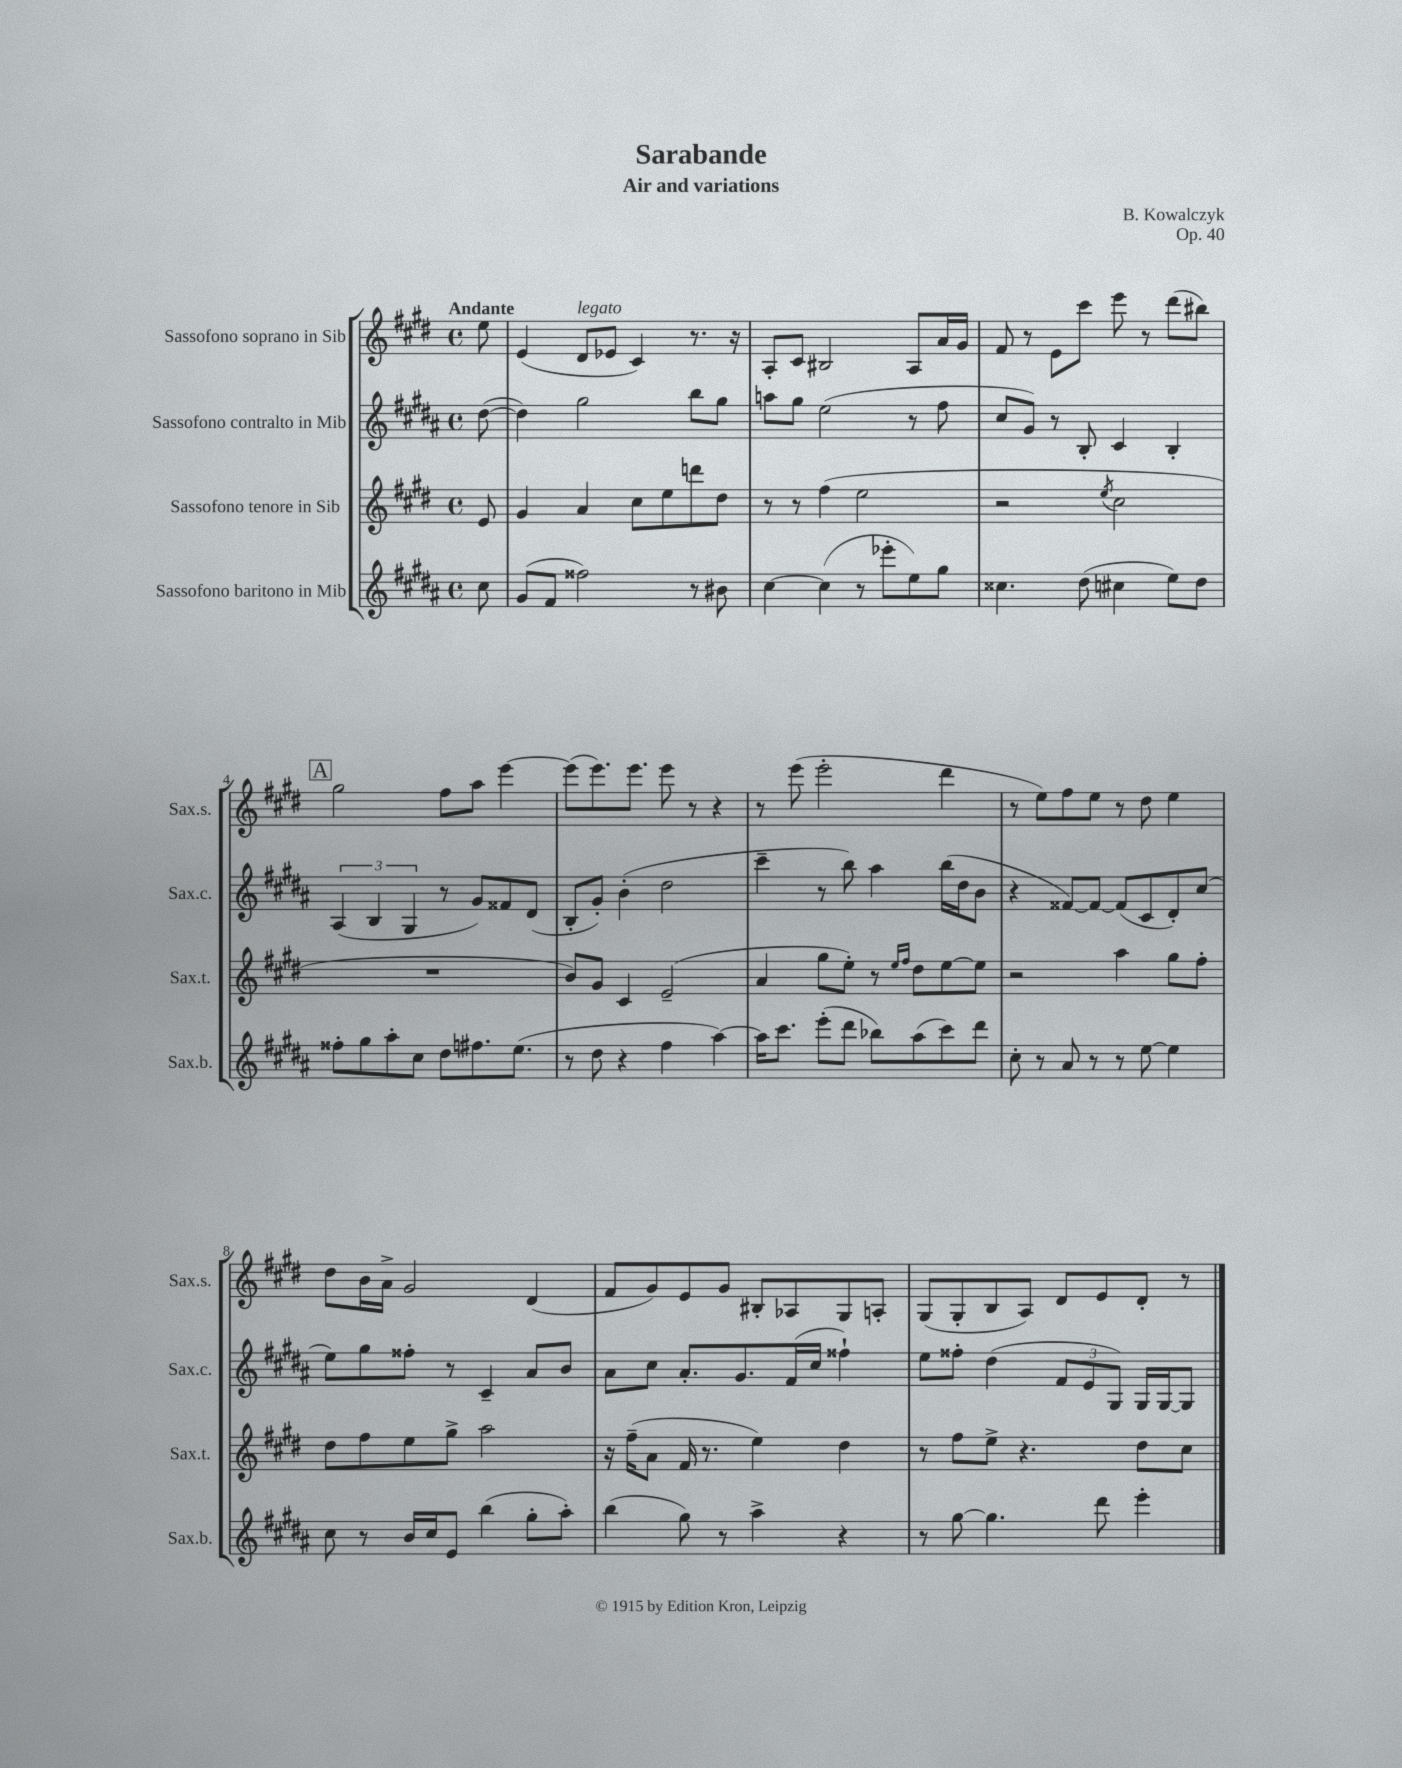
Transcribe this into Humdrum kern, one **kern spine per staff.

**kern	**kern	**kern	**kern
*staff4	*staff3	*staff2	*staff1
*clefG2	*clefG2	*clefG2	*clefG2
*k[f#c#g#d#a#]	*k[f#c#g#d#]	*k[f#c#g#d#a#]	*k[f#c#g#d#]
*M4/4	*M4/4	*M4/4	*M4/4
*met(c)	*met(c)	*met(c)	*met(c)
8cc#	8e	([8dd#	8ee
=	=	=	=
(8g#	4g#	4dd#])	(4e
8f#	.	.	.
2ff##)	4a	2gg#	8d#
.	.	.	8e-
.	8cc#	.	4c#)
.	8ee	.	.
8r	8ddd	8bb	8.r
8b#	8dd#	8gg#	.
.	.	.	16r
=	=	=	=
[4cc#	8r	8aa	8A'
.	8r	8gg#	8c#
(4cc#]	(4ff#	(2ee	2B#
8r	2ee	.	.
8eee-'	.	.	.
8ee)	.	8r	8A
8gg#	.	8ff#	16a
.	.	.	16g#
=	=	=	=
4.cc##	2r	8cc#	8f#
.	.	8g#)	8r
.	.	8r	8e
(8dd#	.	8B'	8ccc#
.	8qee	.	.
4cc#	2cc#	4c#	8eee
.	.	.	8r
8ee)	.	4B'	(8ddd#
8dd#	.	.	8bb#)
=	=	=	=
8ff##'	1r	(6A#	2gg#
8gg#	.	.	.
.	.	6B	.
8aa#'	.	.	.
.	.	6G#	.
8cc#	.	.	.
8dd#	.	8r	8ff#
8.ff#	.	8g#)	8aa
.	.	8f##	[4eee
(8.ee	.	.	.
.	.	(8d#	.
=	=	=	=
8r	8b)	8B'	(8eee]
8dd#	8g#	8g#')	8.eee)
4r	4c#	(4b'	.
.	.	.	8.eee
4ff#	(2e~	2dd#	8eee
.	.	.	8r
[4aa#)	.	.	4r
=	=	=	=
16aa#]	4a	4ccc#~	8r
8.ccc#	.	.	.
.	.	.	(8eee
(8eee'	8gg#	8r	2eee'
8ddd#	8ee')	8bb)	.
8bb-)	8r	4aa#	.
.	16qqee	.	.
.	16qqff#	.	.
(8aa#	8dd#	.	.
8ccc#)	[8ee	(16bb	4ddd#
.	.	16dd#	.
8ddd#	8ee]	8b	.
=	=	=	=
8cc#'	2r	4r	8r
8r	.	.	8ee)
8a#	.	[8f##)	8ff#
8r	.	8f##_	8ee
8r	4aa	(8f##]	8r
[8ee	.	8c#	8dd#
4ee]	8gg#	8d#')	4ee
.	8ff#'	(8cc#	.
=	=	=	=
8cc#	8dd#	8ee)	8dd#
8r	8ff#	8gg#	16b
.	.	.	16a^
16b	8ee	8ff##'	2g#
16cc#	.	.	.
8e	8gg#^	8r	.
(4bb	2aa	4c#~	.
8gg#'	.	8a#	(4d#
8aa#')	.	8b	.
=	=	=	=
(4bb	16r	8a#	8f#
.	(16ff#~	.	.
.	8a	8cc#	8g#)
8gg#)	16f#	8.a#'	8e
.	8.r	.	.
8r	.	.	8g#
.	.	8.g#	.
4aa#^	4ee)	.	8B#'
.	.	(16f#	8A-
.	.	16cc#	.
4r	4dd#	4ff##`)	8G#
.	.	.	8A'
=	=	=	=
8r	8r	8ee	(8G#
[8gg#	8ff#	8ff##'	8G#'
4.gg#]	8ee^	(4dd#	8B
.	4.r	.	8A)
.	.	12f#	8d#
.	.	12e	.
8ddd#	.	.	8e
.	.	12G#)	.
4eee'	8dd#	16G#	8d#'
.	.	[16G#	.
.	8cc#	8G#]	8r
==	==	==	==
*-	*-	*-	*-
